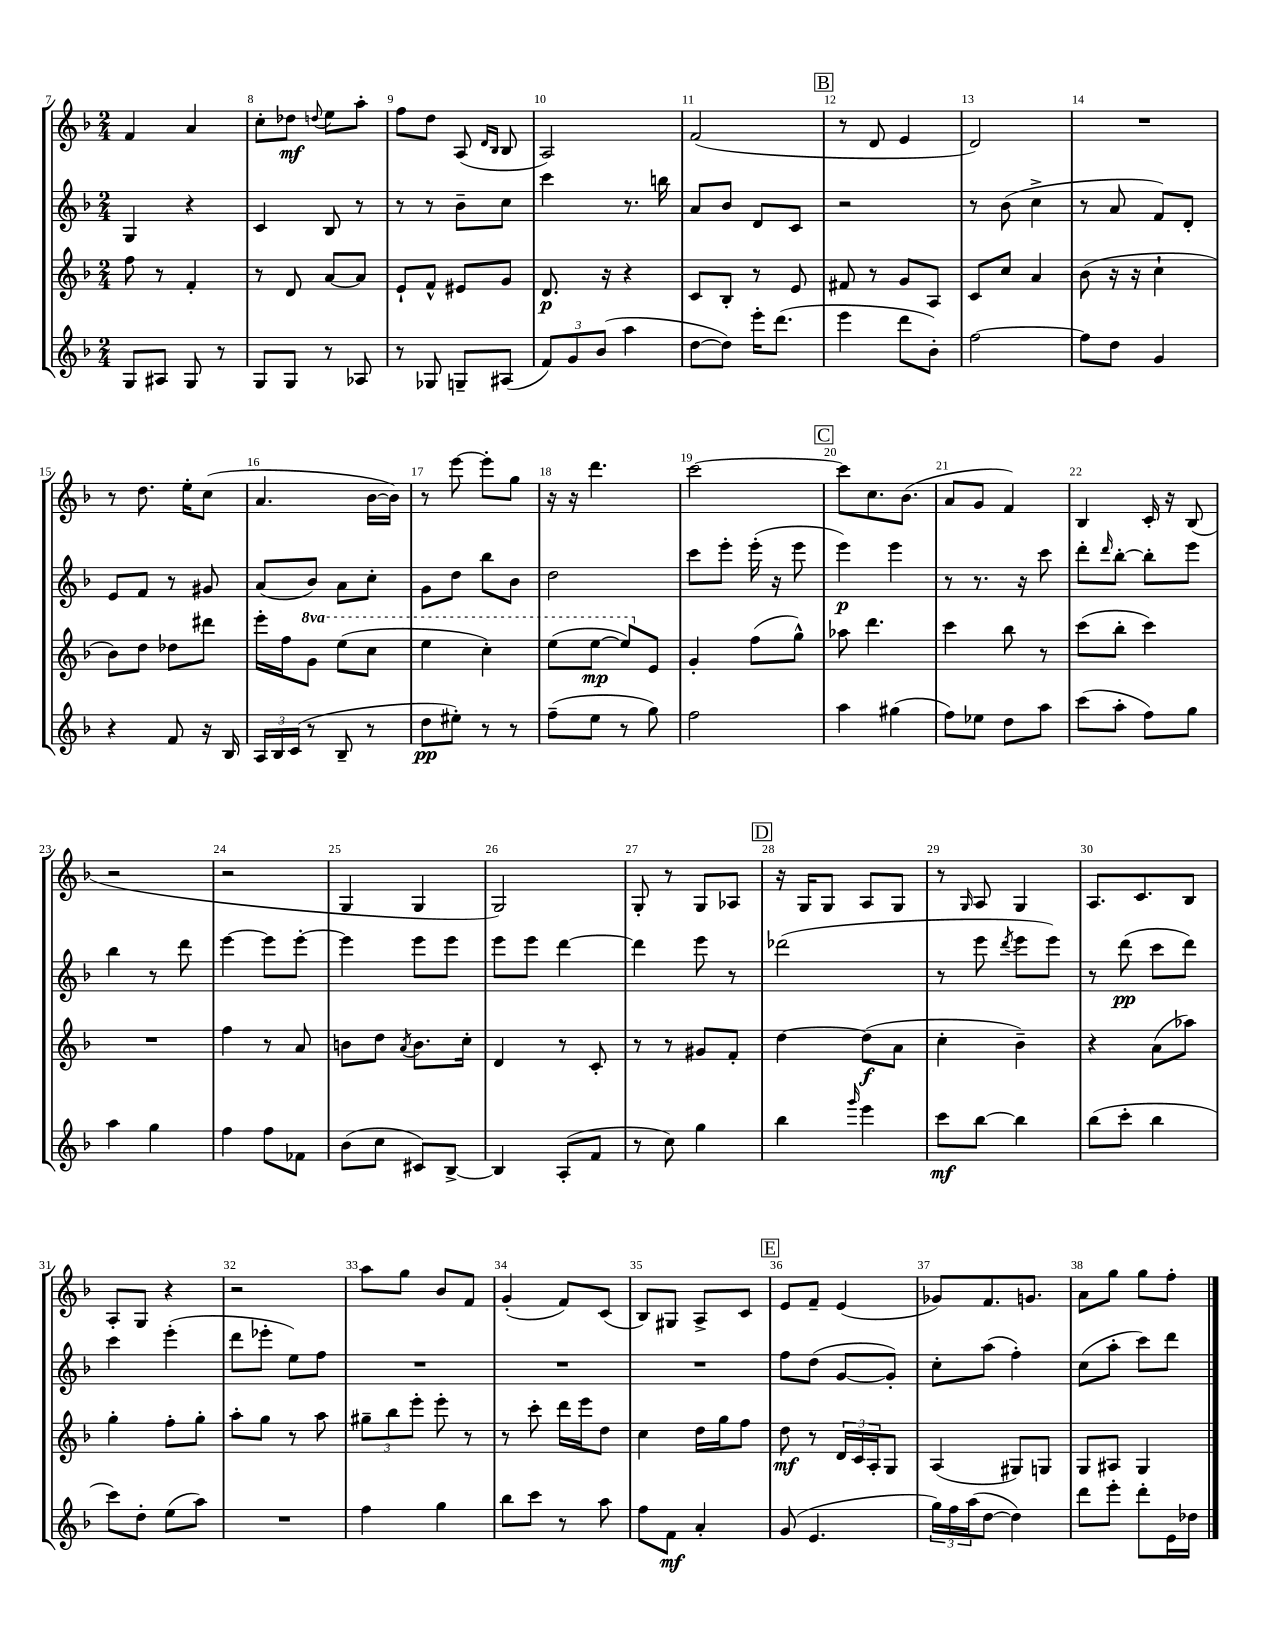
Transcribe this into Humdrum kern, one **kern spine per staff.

**kern	**kern	**kern	**kern
*staff4	*staff3	*staff2	*staff1
*clefG2	*clefG2	*clefG2	*clefG2
*k[b-]	*k[b-]	*k[b-]	*k[b-]
*M2/4	*M2/4	*M2/4	*M2/4
8G/L	8ff\	4G/	4f/
8A#/J	8r	.	.
8G/	4f'/	4r	4a/
8r	.	.	.
=	=	=	=
8G/L	8r	4c/	8cc'\L
8G/J	8d/	.	8dd-\J
.	.	.	8qqdd/
8r	[8a/L	8B-/	8ee\L
8A-/	8a/]J	8r	8aa'\J
=	=	=	=
8r	8e`/L	8r	8ff\L
8G-/	8f^^/J	8r	8dd\J
8G~/L	8e#/L	8b-~\L	(8A/
.	.	.	16qqd/LL
.	.	.	16qqB-/JJ
(8A#/J	8g/J	8cc\J	8B-/
=	=	=	=
12f/L)	8.d/	4ccc\	2A/)
12g/	.	.	.
(12b-/J	.	.	.
.	16r	.	.
4aa\	4r	8.r	.
.	.	16bb\	.
=	=	=	=
[8dd\L	8c/L	8a/L	(2f/
8dd\]J)	8B-'/J	8b-/J	.
16eee'\LK	8r	8d/L	.
(8.ddd\J	.	.	.
.	8e/	8c/J	.
=	=	=	=
4eee\	8f#/	2r	8r
.	8r	.	8d/
8ddd\L	8g/L	.	4e/
8b-'\J)	8A/J	.	.
=	=	=	=
[2ff\	8c/L	8r	2d/)
.	8cc/J	(8b-\	.
.	4a/	4cc^\	.
=	=	=	=
8ff\]L	(8b-\	8r	2r
8dd\J	16r	8a/	.
.	16r	.	.
4g/	4cc`\	8f/L)	.
.	.	8d'/J	.
=	=	=	=
4r	8b-\L)	8e/L	8r
.	8dd\J	8f/J	8.dd\
8f/	8dd-\L	8r	.
.	.	.	16ee'\LK
16r	8ddd#\J	8g#/	(8cc\J
16B-/	.	.	.
=	=	=	=
24A/LL	16eee'\LL	(8a/L	4.a/
24B-/	.	.	.
.	16ff\J	.	.
(24c/JJ	.	.	.
8r	8gg\J	8b-/J)	.
8B-~/	(8eee\L	8a\L	.
8r	8ccc\J	8cc'\J	[16b-\LL
.	.	.	16b-\]JJ)
=	=	=	=
8dd\L	4eee\	8g\L	8r
8ee#'\J)	.	8dd\J	[8eee\
8r	4ccc'\)	8bb-\L	8eee'\]L
8r	.	8b-\J	8gg\J
=	=	=	=
(8ff~\L	(8eee\L	2dd\	16r
.	.	.	16r
8ee\J	[8eee\J	.	4.ddd\
8r	8eee/]L)	.	.
8gg\)	8e/J	.	.
=	=	=	=
2ff\	4g'/	8ccc\L	[2ccc\
.	.	8eee'\J	.
.	(8ff\L	(16eee'\	.
.	.	16r	.
.	8gg^^\J)	8eee\	.
=	=	=	=
4aa\	8aa-\	4eee\)	8ccc\]L
.	4.ddd\	.	8.cc\
(4gg#\	.	4eee\	.
.	.	.	(8.b-\J
=	=	=	=
8ff\L)	4ccc\	8r	8a/L
8ee-\J	.	8.r	8g/J
8dd\L	8bb-\	.	4f/)
.	.	16r	.
8aa\J	8r	8ccc\	.
=	=	=	=
(8ccc\L	(8ccc\L	8ddd'\L	4B-/
.	.	16qqddd/	.
8aa'\J	8bb-'\J	[8bb-'\J	.
8ff\L)	4ccc\)	8bb-'\]L	16c'/
.	.	.	16r
8gg\J	.	8eee\J	(8B-/
=	=	=	=
4aa\	2r	4bb-\	2r
4gg\	.	8r	.
.	.	8ddd\	.
=	=	=	=
4ff\	4ff\	[4eee\	2r
8ff\L	8r	8eee\]L	.
8f-\J	8a/	[8eee'\J	.
=	=	=	=
(8b-\L	8b\L	4eee\]	4G/
8cc\J	8dd\J	.	.
.	8qa/	.	.
8c#/L)	8.b\L	8eee\L	4G/
[8B-^/J	.	8eee\J	.
.	16cc'\Jk	.	.
=	=	=	=
4B-/]	4d/	8eee\L	2G/)
.	.	8eee\J	.
(8A'/L	8r	[4ddd\	.
8f/J	8c'/	.	.
=	=	=	=
8r	8r	4ddd\]	8G'/
8cc\)	8r	.	8r
4gg\	8g#/L	8eee\	8G/L
.	8f'/J	8r	8A-/J
=	=	=	=
4bb-\	[4dd\	(2ddd-\	16r
.	.	.	16G/LK
.	.	.	8G/J
16qqggg/	.	.	.
4eee\	(8dd\]L	.	8A/L
.	8a\J	.	8G/J
=	=	=	=
8ccc\L	4cc'\	8r	8r
.	.	.	16qqG/
[8bb-\J	.	8eee\	8A/
.	.	8qddd/	.
4bb-\]	4b-~\)	8eee\L	4G/
.	.	8eee\J)	.
=	=	=	=
(8bb-\L	4r	8r	8.A/L
8ccc'\J	.	(8ddd\	.
.	.	.	8.c/
4bb-\	(8a\L	8ccc\L	.
.	8aa-\J)	8ddd\J)	8B-/J
=	=	=	=
8ccc\L)	4gg'\	4ccc\	8A'/L
8dd'\J	.	.	8G/J
(8ee\L	8ff'\L	(4eee'\	4r
8aa\J)	8gg'\J	.	.
=	=	=	=
2r	8aa'\L	8ddd\L	2r
.	8gg\J	8eee-'\J	.
.	8r	8ee\L)	.
.	8aa\	8ff\J	.
=	=	=	=
4ff\	12gg#~\L	2r	8aa\L
.	12bb-\	.	.
.	.	.	8gg\J
.	12eee'\J	.	.
4gg\	8eee'\	.	8b-/L
.	8r	.	8f/J
=	=	=	=
8bb-\L	8r	2r	(4g'/
8ccc\J	8ccc'\	.	.
8r	16ddd\LL	.	8f/L)
.	16eee\J	.	.
8aa\	8dd\J	.	(8c/J
=	=	=	=
8ff\L	4cc\	2r	8B-/L)
8f\J	.	.	8G#/J
4a'/	16dd\LL	.	8A^/L
.	16gg\J	.	.
.	8ff\J	.	8c/J
=	=	=	=
(8g/	8dd\	8ff\L	8e/L
4.e/	8r	(8dd\J	8f~/J
.	24d/LL	[8g/L	(4e/
.	24c/	.	.
.	24A'/J	.	.
.	8G/J	8g'/]J)	.
=	=	=	=
24gg\LL)	(4A/	8cc'\L	8g-/L)
24ff\	.	.	.
(24aa\J	.	.	.
[8dd\J	.	(8aa\J	8.f/
4dd\])	8G#/L)	4ff'\)	.
.	.	.	8.g/J
.	8G/J	.	.
=	=	=	=
8ddd\L	8G/L	(8cc\L	8a\L
8eee'\J	8A#/J	8aa'\J	8gg\J
8ddd'\L	4G/	8ccc\L)	8gg\L
16e\L	.	8ddd\J	8ff'\J
16dd-\JJ	.	.	.
==	==	==	==
*-	*-	*-	*-
